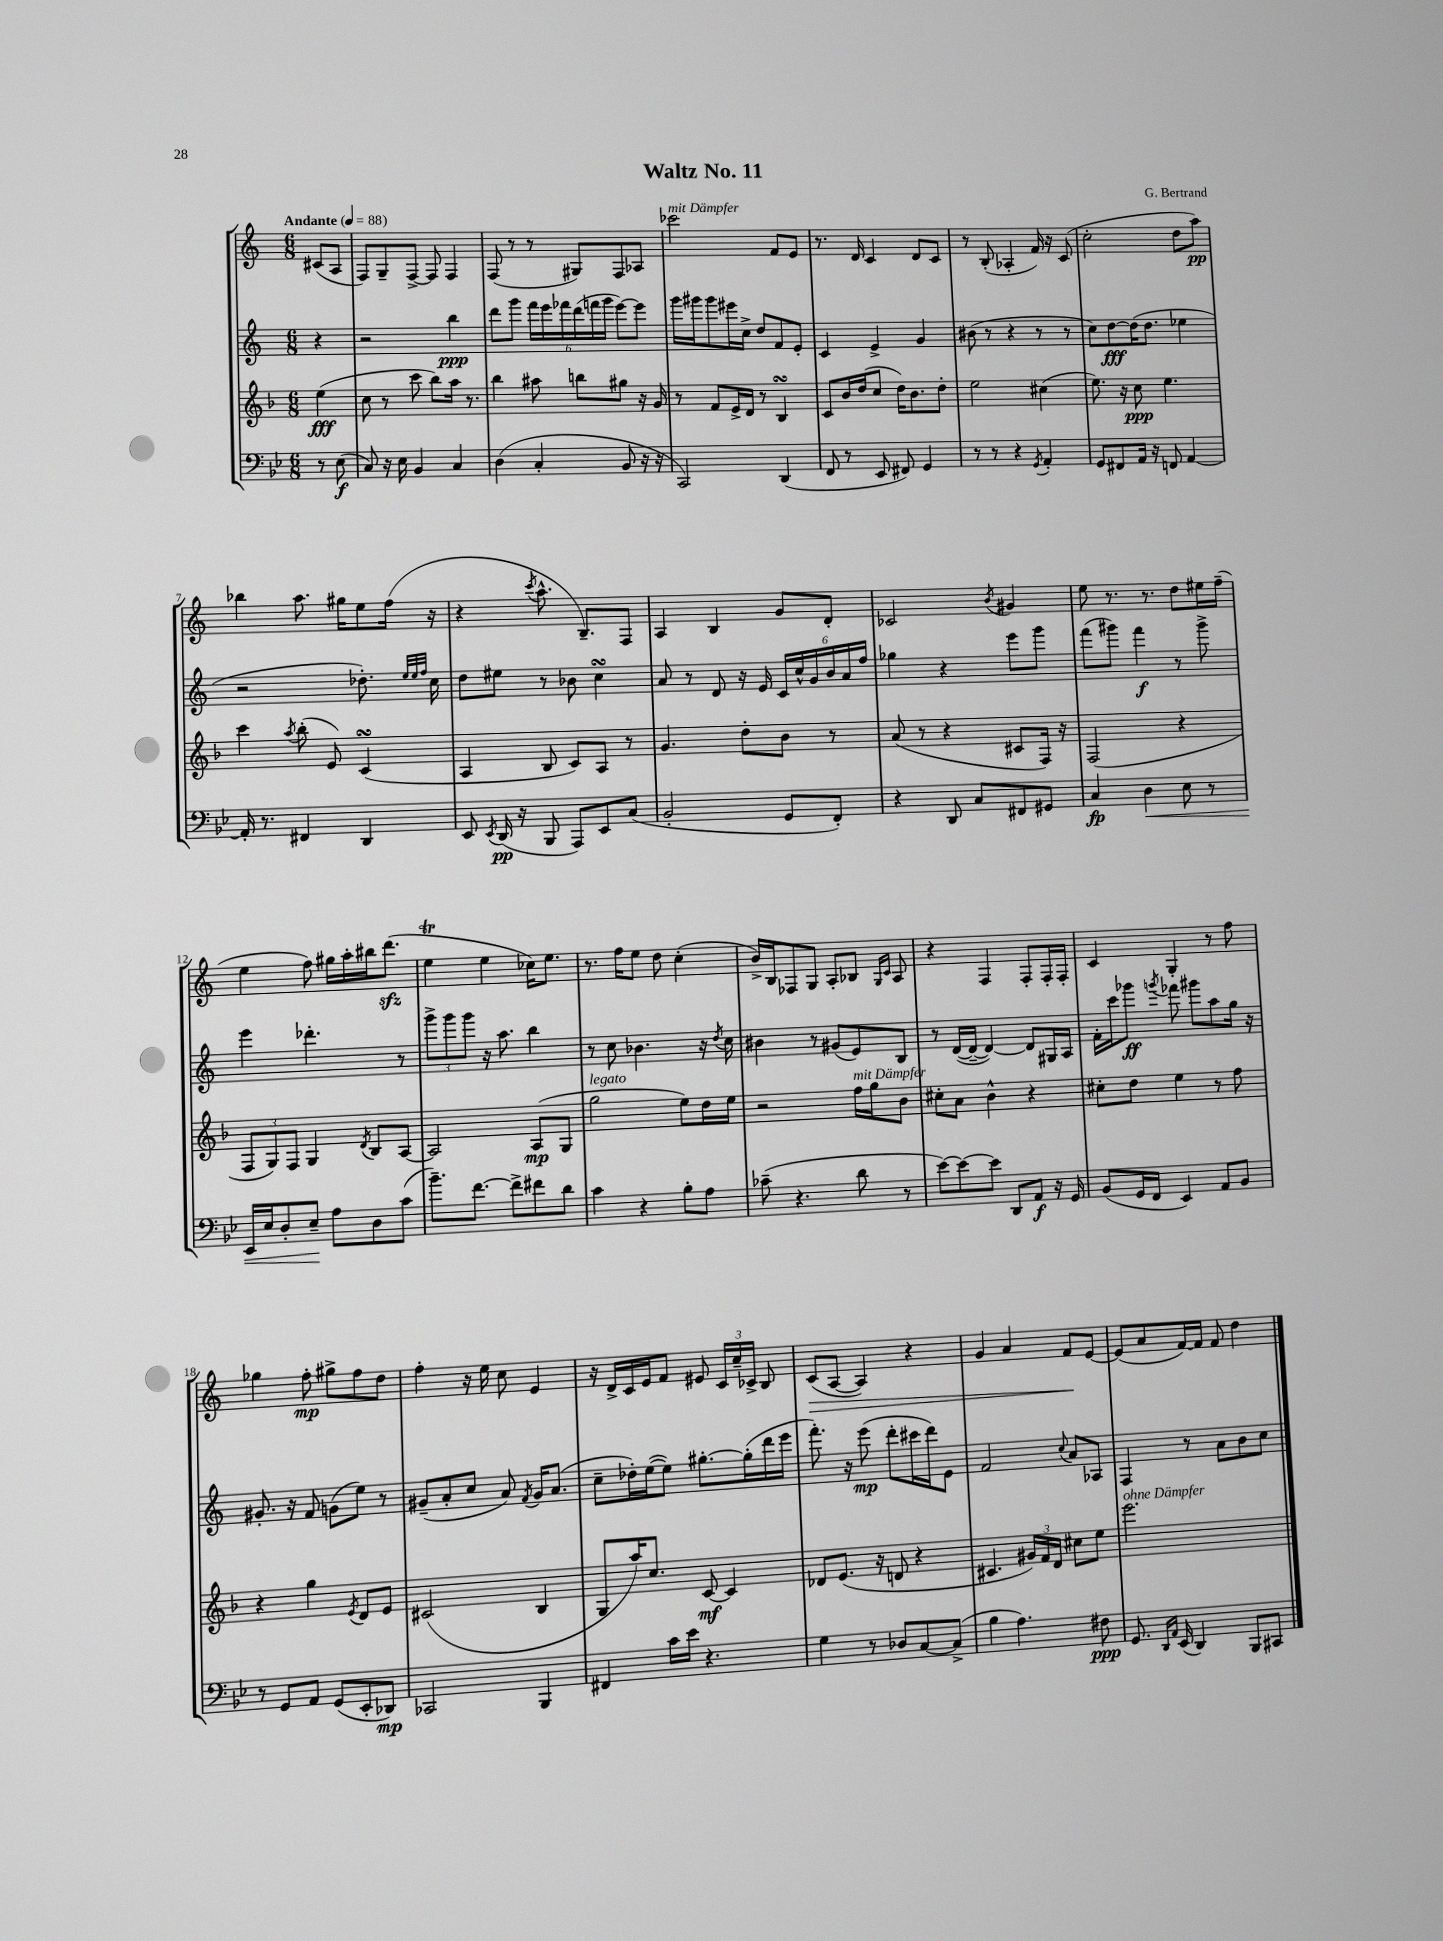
\header { title = "Waltz No. 11" composer = "G. Bertrand" }
<<
\new StaffGroup <<
\new Staff = "s0" {
    \clef treble \key c \major \numericTimeSignature \time 6/8 \partial 4 \tempo "Andante" 4 = 88
    \autoBeamOff cis'8[( a8] |
    f8[) g8-- f8]~-> f8 f4 |
    f8( r8 r8 gis8[) f8 aes8] |
    ces'''2^\markup { \italic "mit Dämpfer" } f'8[ e'8] |
    r8. d'16 c'4 d'8[ c'8] |
    r8 b8-.( aes4-. f'16) r16 c'8( |
    c''2-. d''8[ a''8]\pp) |
    bes''4 a''8. gis''16[ e''8 f''16]( r16 |
    r4 \acciaccatura { c'''8 } a''8.-^ b8.[--) f8] |
    a4 b4 g'8[ d'8]-. |
    ces'2 \acciaccatura { b'8 } gis'4 |
    e''8 r8. r8. d''8[ eis''16 f''16]--( |
    e''4 f''8) gis''16[ a''16-. bis''16 d'''8.]\sfz( |
    e''4\trill e''4 ces''16[) e''8.] |
    r8. f''16[ e''8] d''8 c''4-.( |
    b'16[->) b16 fes8 g8] a8[-. bes8] \grace { g16[ c'16] } a8 |
    r4 f4 f8[-. f16-. f16]-. |
    c'4 g4-. r8 f''8 |
    ges''4 f''8-.\mp gis''8[-> f''8 d''8] |
    f''4-. r16 e''16 c''8 e'4 |
    r16 d'16[-> c'16 e'16 f'8] eis'8 \tuplet 3/2 { c'16[ c''16-- ces'16]-> } b8 |
    c'8[\>( a8]~ a4) r4 |
    g'4 a'4 f'8[\! e'8]~ |
    e'8[( a'8 f'16~) f'16] f'8 d''4 \bar "|." |
}
\new Staff = "s1" {
    \clef treble \key c \major \numericTimeSignature \time 6/8 \partial 4
    \autoBeamOff r4 |
    r2 b''4\ppp |
    d'''8[ g'''8] \tuplet 6/4 { f'''16[ e'''16 fes'''16 d'''16( f'''16 g'''16] } e'''8[~) e'''8] |
    g'''16[ gis'''16 gis'''8 eis'''16 c''16]-> d''8[ f'8 e'8]-. |
    c'4 e'4-> g'4 |
    bis'8( r8 r4 r8 r8 |
    c''8[) d''8~\fff d''16( d''8.] ees''4 |
    r2 des''8.-.) \grace { e''32[ e''32 f''32] } c''16 |
    d''8[ eis''8] r8 bes'8 c''4\turn |
    a'8 r8 d'8 r16 e'16 \tuplet 6/4 { c'16[ c''16-^ g'16 b'16 a'16 f''16] } |
    ges''4 r4 e'''8[ g'''8] |
    f'''8[( gis'''8]) f'''4\f r8 gis'''8-> |
    e'''4 des'''4.-. r8 |
    \tuplet 3/2 { g'''8[-> g'''8 g'''8] } r16 a''8. b''4 |
    r8 c''8 bes'4. r16 \acciaccatura { d''8 } c''16 |
    bis'4 r8 gis'8[( e'8) b8] |
    r8 d'16[~( d'16]~-- d'4~) d'8[ gis16 a16] |
    f'16[-. c'''16 ges'''8]\ff \acciaccatura { g'''8 } fes'''8 gis'''8[ a''8 g''16] r16 |
    gis'8.-. r16 f'8 g'8[( e''8]) r8 |
    gis'8[--( a'8-. c''8] a'8) \acciaccatura { f'8 } gis'16[ a'8.]( |
    c''8[-- des''16-.) e''16~( e''8]) gis''8.[~-. gis''16-.( d'''16 e'''16] |
    f'''8.-.) r16 e'''8\mp( d'''8[-. cis'''16 d'''16) e'8] |
    f'2 \appoggiatura { c''8 } a'8[ aes8] |
    f4 r8 a'8[ b'8 c''8] \bar "|." |
}
\new Staff = "s2" {
    \clef treble \key f \major \numericTimeSignature \time 6/8 \partial 4
    \autoBeamOff e''4\fff( |
    c''8 r8 c'''8 bes''8[) a''16] r8. |
    bes''4 ais''8 b''8[ gis''8] r16 g'16 |
    r8 f'8[ e'16-> d'16] r8 bes4\turn |
    c'8[ bes'16 d''16( c''8] d''16[) bes'8. d''8]-. |
    e''2 cis''4( |
    e''8.) r16 c''8\ppp e''4. |
    c'''4 \acciaccatura { a''8 } bes''8-.( e'8) c'4\turn( |
    a4 bes8 c'8[) a8] r8 |
    g'4. d''8[-. bes'8] r8 |
    a'8( r8 r4 cis'8[ f16]) r16 |
    f2( r4 |
    \tuplet 3/2 { f8[ g8) f8] } g4 \acciaccatura { d'8 } bes8[ a8]~ |
    a2 a8[\mp( g8] |
    g''2^\markup { \italic "legato" } e''8[) d''16 e''16] |
    r2 f''16[^\markup { \italic "mit Dämpfer" } g''16 bes'8] |
    cis''8[-. a'8] bes'4-^ r4 |
    cis''8[-. d''8] e''4 r8 f''8 |
    r4 g''4 \acciaccatura { e'8 } d'8[ e'8] |
    cis'2( bes4 |
    g8[ a''16) c''8.] c'8~\mf c'4 |
    des'8[ e'8.]( r16 d'8 r4 |
    cis'4. \tuplet 3/2 { gis'16[) f'16 d'16] } cis''8[ e''8] |
    e'''2.^\markup { \italic "ohne Dämpfer" } \bar "|." |
}
\new Staff = "s3" {
    \clef bass \key bes \major \numericTimeSignature \time 6/8 \partial 4
    \autoBeamOff r8 ees8\f( |
    c8) r16 ees16 bes,4 c4 |
    d4( c4-. bes,8 r16 r16 |
    c,2) d,4( |
    f,8 r8 ees,8 fis,8) g,4 |
    r8 r8 r4 \acciaccatura { g,8 } a,4-. |
    g,8[ fis,8 a,16] r16 f,8 a,4~ |
    a,16-. r8. fis,4 d,4 |
    ees,8 \acciaccatura { ees,8 } d,16\pp( r16 bes,,8 a,,8[) ees,8 c8]( |
    bes,2-. g,8[ f,8]-.) |
    r4 d,8 c8[ fis,8 gis,8] |
    c4\fp d4\< ees8 r8 |
    ees,16[ ees16 d8-. ees8]--\! a8[ d8 c'8]( |
    bes'8.[--) f'8.]~ f'8[-> fis'8 d'8] |
    c'4 r4 bes8[-. a8] |
    ces'8--( r4. d'8 r8 |
    ees'8[~) ees'8~ ees'8] d,8[ a,8]\f r16 g,16 |
    bes,8[( g,16 f,16] ees,4) a,8[ bes,8] |
    r8 g,8[ a,8] g,8[( ees,8-. des,8]\mp) |
    ces,2 bes,,4 |
    fis,4 c'16[ ees'16] r4. |
    g4 r8 des8[ c8~ c8]->( |
    bes4 a4.) fis8\ppp |
    g,8. \grace { d,16[ a,16] } ees,16( d,4) bes,,8[ cis,8] \bar "|." |
}
>>
>>
